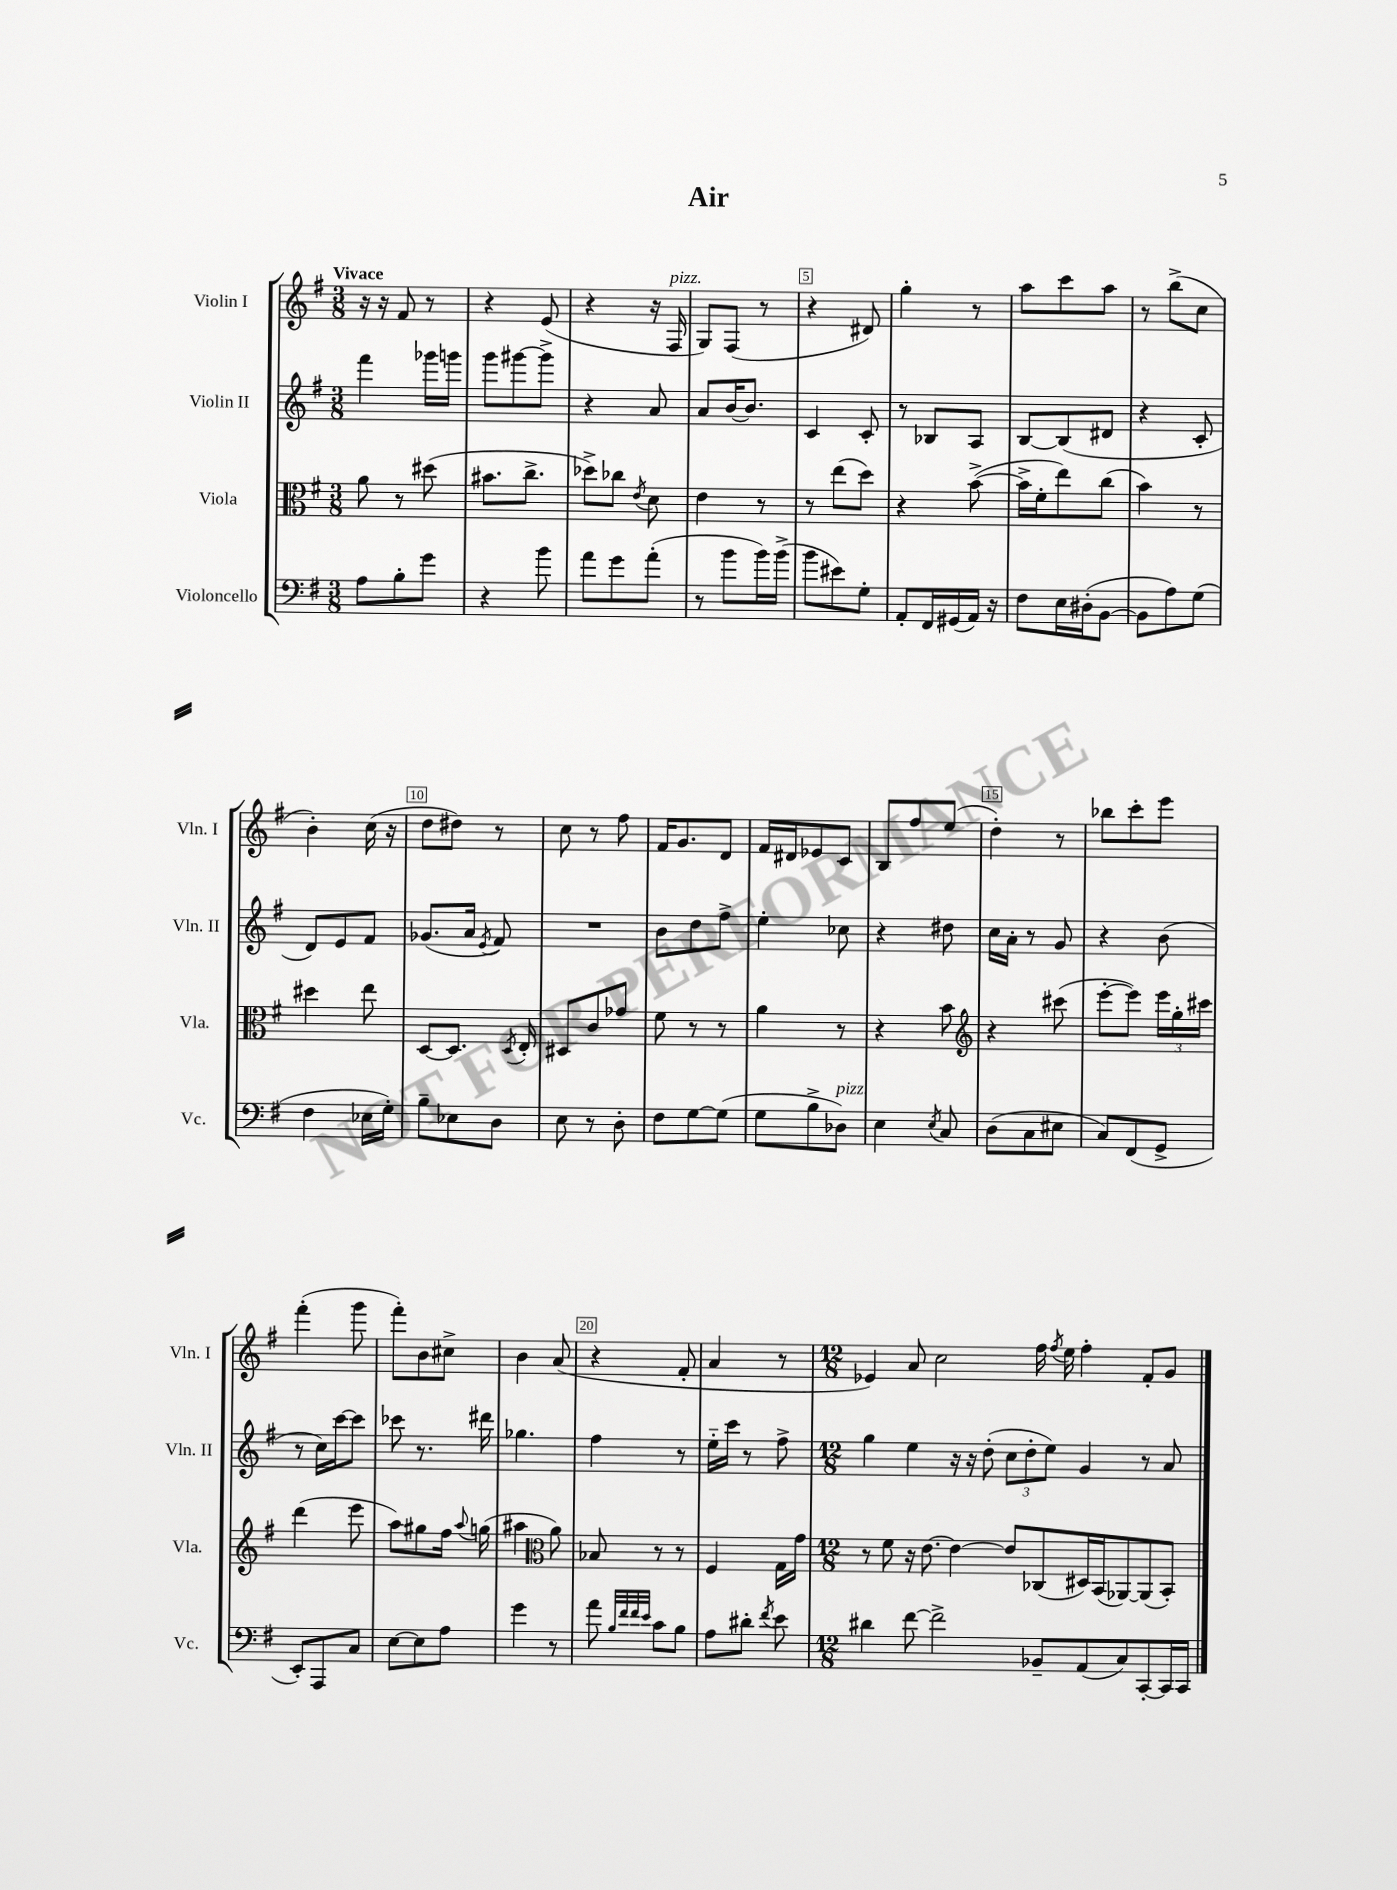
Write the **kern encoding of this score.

**kern	**kern	**kern	**kern
*staff4	*staff3	*staff2	*staff1
*clefF4	*clefC3	*clefG2	*clefG2
*k[f#]	*k[f#]	*k[f#]	*k[f#]
*M3/8	*M3/8	*M3/8	*M3/8
8A\L	8a\	4fff#\	16r
.	.	.	16r
8B'\	8r	.	8f#/
8g\J	(8dd#\	16ggg-\LL	8r
.	.	16ggg\JJ	.
=	=	=	=
4r	8.b#\L	8ggg\L	4r
.	.	[8ggg#\	.
.	8.cc^\J	.	.
8b\	.	8ggg#^\]J	(8e/
=	=	=	=
8a\L	8dd-^\L)	4r	4r
8g\	8cc-\J	.	.
.	8qe/	.	.
(8a'\J	8d\	8a/	16r
.	.	.	16F#/
=	=	=	=
8r	4e\	8a/L	8G/L)
8b\L	.	[16b/K	(8F#/J
.	.	8.b/]J	.
16b\L)	8r	.	8r
(16b^\JJ	.	.	.
=	=	=	=
8b\L	8r	4c/	4r
8e#\)	(8ee\L	.	.
8G'\J	8dd\J)	8c'/	8d#/)
=	=	=	=
8AA'/L	4r	8r	4gg'\
16FF#/L	.	8B-/L	.
(16GG#/	.	.	.
16AA/JJ)	([8b^\	8A/J	8r
16r	.	.	.
=	=	=	=
8F#\L	16b^\]LL	[8B/L	8aa\L
.	16f#'\J	.	.
16E\L	8ee\)	(8B/]	8ccc\
(16D#'\J	.	.	.
[8BB\J	(8cc\J	8d#/J	8aa\J
=	=	=	=
8BB\]L	4b\)	4r	8r
8A\)	.	.	(8bb^\L
(8G\J	8r	8c'/	8cc\J
=	=	=	=
4F#\	4dd#\	8d/L)	4b'\)
.	.	8e/	.
16E-\LL	8ee\	8f#/J	(16cc\
16G'\JJ)	.	.	16r
=	=	=	=
8B~\L	[8D/L	(8.g-/L	8dd\L
8E-\	8.D/]J	.	8dd#\J)
.	.	16a/Jk	.
.	.	8qe/	.
8D\J	.	8f#/)	8r
.	8qD/	.	.
.	16E'/	.	.
=	=	=	=
8E\	8D#/L	4.r	8cc\
8r	8c/	.	8r
8D'\	8g-/J	.	8ff#\
=	=	=	=
8F#\L	8f#\	8b\L	16f#/LK
.	.	.	8.g/
[8G\	8r	8dd\	.
(8G\]J	8r	8ff#^\J	8d/J
=	=	=	=
8G\L	4a\	4ee'\	16f#/LL
.	.	.	16d#/J
8B^\	.	.	8e-/
8D-\J)	8r	8cc-\	8c/J
=	=	=	=
4E\	4r	4r	8B/L
.	.	.	8ff#/
8qE/	.	.	.
8C/	8b\	8dd#\	(8ee/J
=	=	=	=
*	*clefG2	*	*
(8D\L	4r	16cc\LL	4dd'\)
.	.	16a'\JJ	.
8C\	.	8r	.
8E#\J	(8ccc#\	8g/	8r
=	=	=	=
8C/L)	[8eee'\L	4r	8bb-\L
(8FF#/	8eee\]J)	.	8ccc'\
8GG^/J	24eee\LL	(8b\	8eee\J
.	24gg'\	.	.
.	24ccc#\JJ	.	.
=	=	=	=
8EE'/L)	(4ddd\	8r	(4fff#'\
8AAA/	.	16cc\LL)	.
.	.	[16ccc\J	.
8C/J	8eee\	8ccc\]J	8ggg\
=	=	=	=
[8E\L	8aa\L)	8ccc-\	8fff#'\L)
8E\]	8gg#\	8.r	8b\
8A\J	16ff#\Jk	.	8cc#^\J
.	8qqaa/	.	.
.	(16gg\	16ddd#\	.
=	=	=	=
4g\	4aa#\	4.gg-\	4b\
*	*clefC3	*	*
8r	8a\)	.	(8a/
=	=	=	=
8a\	8B-/	4ff#\	4r
32qqB/LLL	.	.	.
32qqf#/	.	.	.
32qqf#/	.	.	.
32qqe/JJJ	.	.	.
8c\L	8r	.	.
8B\J	8r	8r	8f#'/
=	=	=	=
8A\L	4F#/	16ee'~\LL	4a/
.	.	16ccc\JJ	.
8d#'\J	.	8r	.
8qf#/	.	.	.
8e\	16G\LL	8ff#^\	8r
.	16g\JJ	.	.
=	=	=	=
*M12/8	*M12/8	*M12/8	*M12/8
4d#\	8r	4gg\	4e-/)
.	8f#\	.	.
[8f#\	16r	4ee\	8a/
.	[8.e\	.	.
2f#^\]	.	.	2cc\
.	4e\_	16r	.
.	.	16r	.
.	.	(8dd'\	.
.	8e/]L	12cc\L	.
.	.	12dd'\	.
8BB-~/L	(8C-/	.	16ff#\
.	.	12ee\J)	.
.	.	.	8qff#/
.	.	.	16ee\
(8AA/	16D#/L)	4g/	4ff#'\
.	(16BB/J	.	.
8C/)	[8AA-/)	.	.
[8CC'/	(8AA-/]	8r	8f#'/L
16CC/]L	8BB'/J)	8a/	8g/J
16CC/JJ	.	.	.
==	==	==	==
*-	*-	*-	*-
